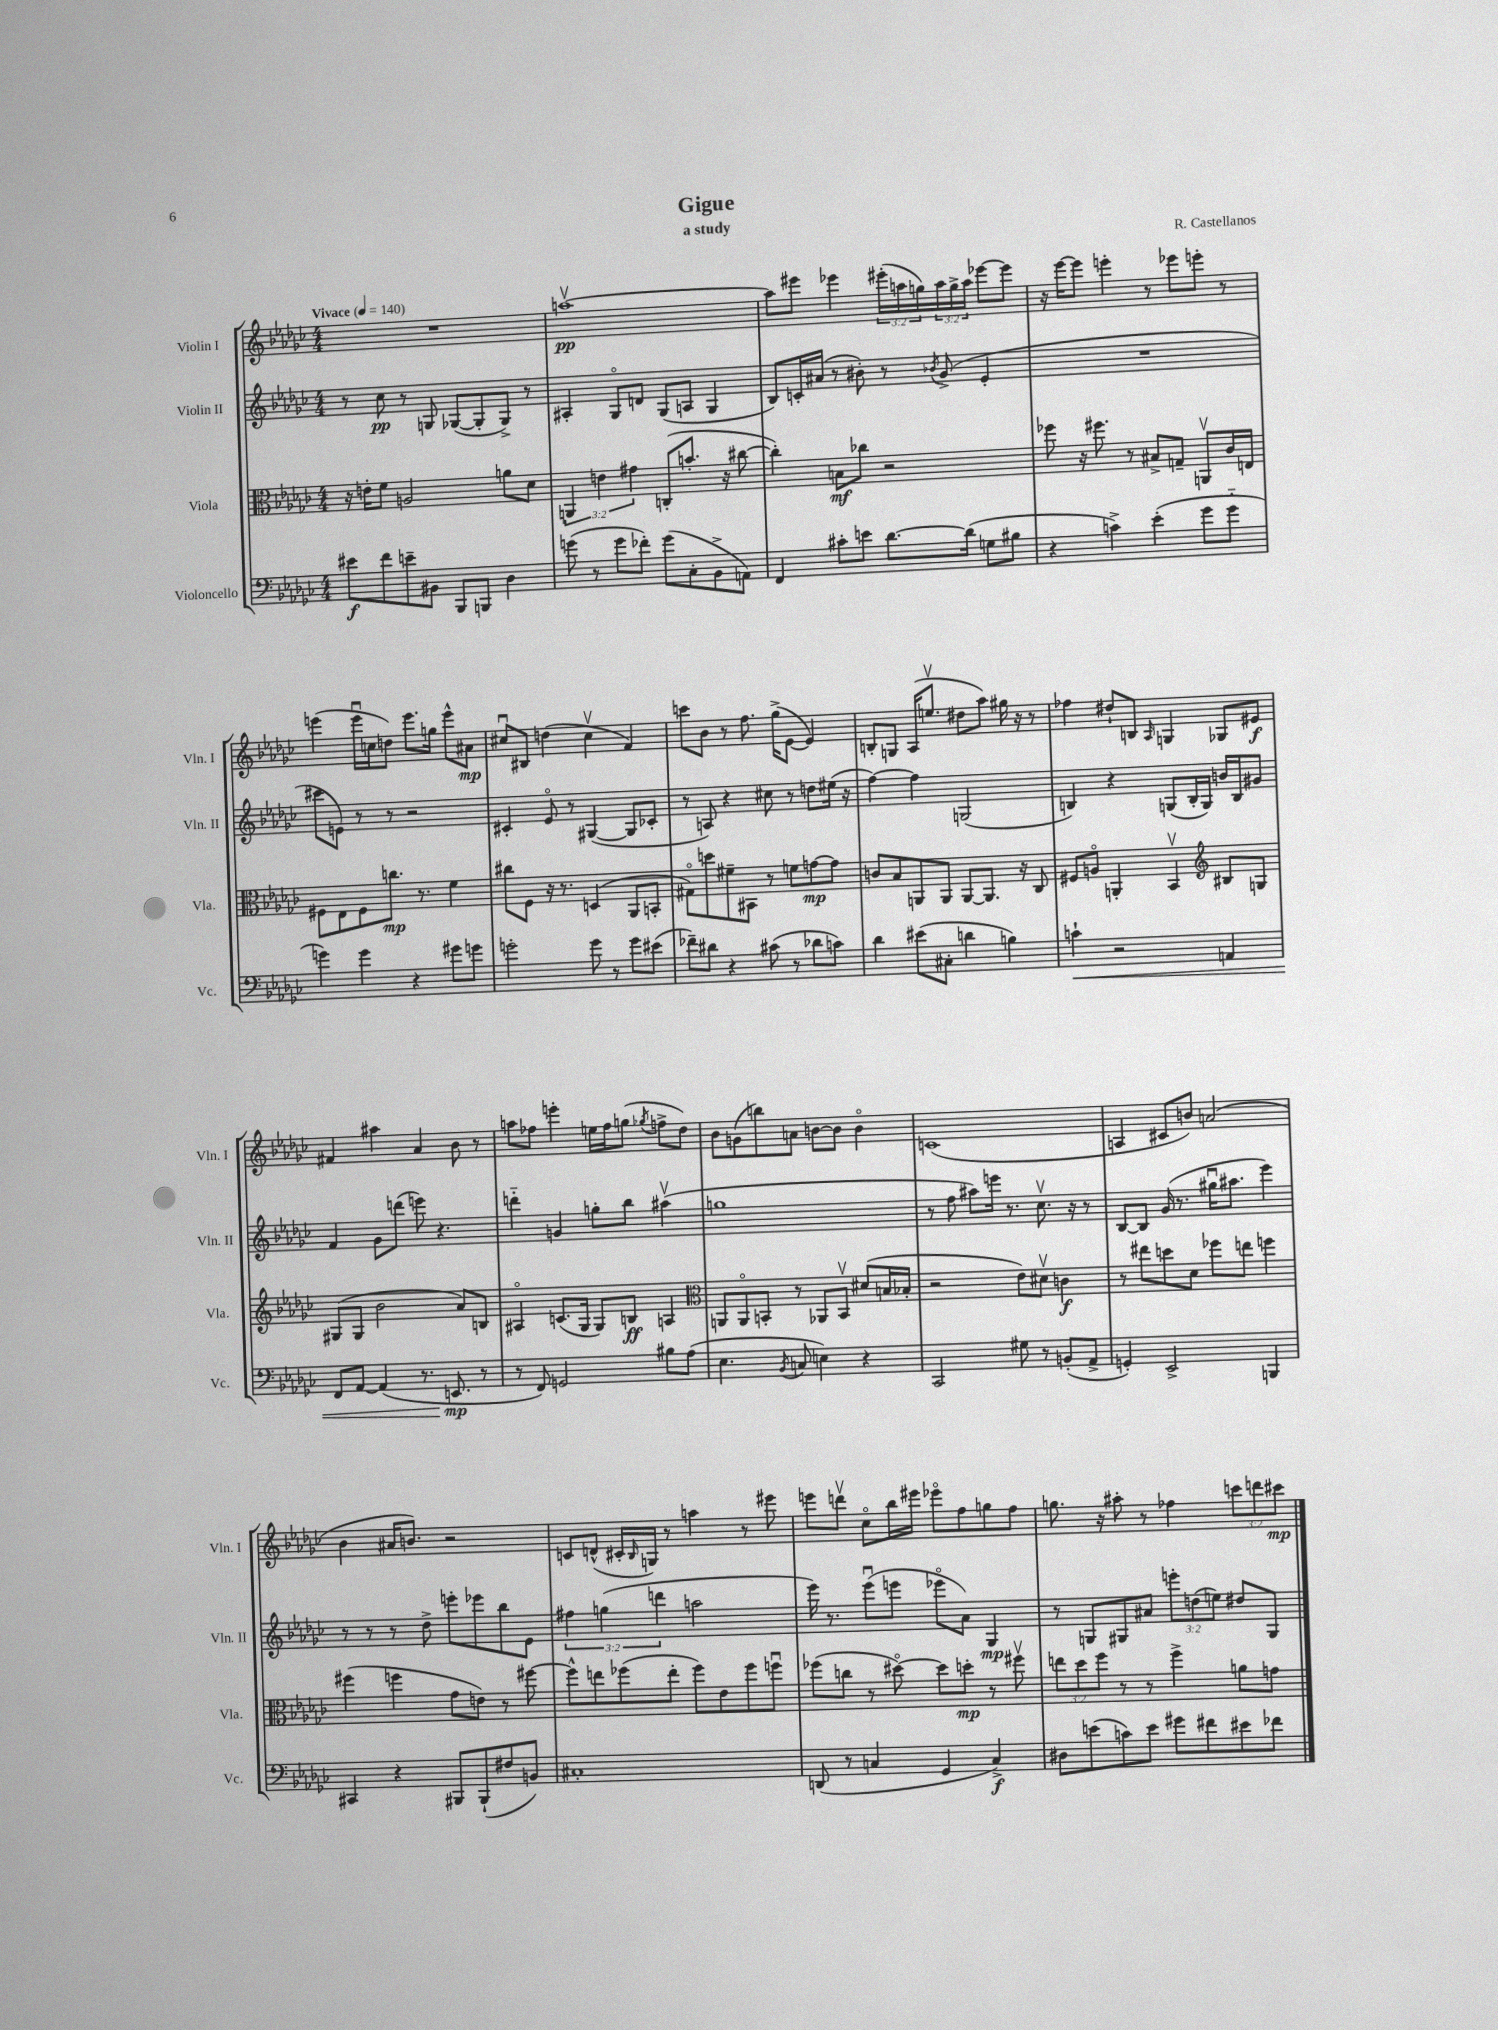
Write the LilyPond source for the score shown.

\header { title = "Gigue" composer = "R. Castellanos" subtitle = "a study" }
<<
\new StaffGroup <<
\new Staff = "s0" \with { instrumentName = "Violin I" shortInstrumentName = "Vln. I" } {
    \clef treble \key ges \major \numericTimeSignature \time 4/4 \override Staff.TupletNumber.text = #tuplet-number::calc-fraction-text \tempo "Vivace" 4 = 140
    R1 |
    a''1~\upbow\pp |
    a''8 eis'''8 ees'''4 \tuplet 3/2 { eis'''16-.( a''16 g''16) } \tuplet 3/2 { a''16 g''16-> a''16 } ees'''8~ ees'''8 |
    r16 ees'''16~ ees'''8 e'''4-. r8 ees'''8 e'''8-. r8 |
    e'''4( e'''16\downbow c''16 d''8) e'''8. g''16 e'''8-^ ais'8\mp |
    cis''8\downbow bis8 d''4( cis''4\upbow f'4) |
    c'''8 bes'8 r8 f''8. ges''16->( ees'8~ ees'4) |
    b8-. g8 aes16( e''8.\upbow dis''8 aes''8) gis''16 r16 r8 |
    fes''4 dis''8-! b8 \grace { aes16 } g4 ges8 eis'8\f |
    fis'4 ais''4 aes'4 bes'8 r8 |
    a''8 fes''8 e'''4-. e''16 fes''16 g''8( \acciaccatura { ges''8 } f''8-> des''8) |
    bes'8 g'8( b''8) a'8 b'8~ b'8 b'4\flageolet |
    c'1( |
    a4 cis'8 b'8) a'2( |
    bes'4 ais'16 b'8.) r2 |
    c'8 d'8-^( cis'16-. \grace { bes16 } g16) r8 a''4 r8 eis'''8 |
    e'''8 d'''8\upbow ces''8\flageolet bes''16 eis'''16 ees'''8\flageolet f''8 g''8 f''8 |
    g''8. r16 ais''8-. r8 fes''4 \tuplet 3/2 { c'''8 d'''8 cis'''8\mp } \bar "|." |
}
\new Staff = "s1" \with { instrumentName = "Violin II" shortInstrumentName = "Vln. II" } {
    \clef treble \key ges \major \numericTimeSignature \time 4/4 \override Staff.TupletNumber.text = #tuplet-number::calc-fraction-text
    r8 ces''8\pp r8 g8 ges8~( ges8-. ges8->) r8 |
    ais4-. ges8\flageolet d'8 ges8( a8 ges4 |
    bes8) c'16-. ais'16( r8 bis'8-.) r8 \acciaccatura { bes'8 } ges'8->( ees'4-. |
    R1 |
    cis'''8 e'8) r8 r8 r2 |
    cis'4-. ees'8\flageolet r8 gis4~( gis8 ces'8-. |
    r8 a8) r4 cis''8 r8 d''8 eis''16( r16 |
    f''4~) f''4 g2( |
    b4) r4 g8( b16-. g16) b'16 b16 gis'8 |
    f'4 ges'8 d'''8( e'''8) r4. |
    d'''4-_ g'4 g''8-. bes''8 ais''4\upbow( |
    g''1 |
    r8 f''8 ais''8) e'''16 r8. ces''8.\upbow r16 r8 |
    bes8~ bes8 ges'16( r8. gis''16\downbow ais''8. ees'''4) |
    r8 r8 r8 des''8-> e'''8-. ees'''8 bes''8 ees'8 |
    \tuplet 3/2 { fis''4 g''4( d'''4 } a''2 |
    ees'''16) r8. ees'''8\downbow( e'''8 ees'''8\flageolet aes'8) ges4\mp |
    r8 g8 gis8 ais'8 \tuplet 3/2 { e'''8-. d''8( e''8) } dis''8 gis8 \bar "|." |
}
\new Staff = "s2" \with { instrumentName = "Viola" shortInstrumentName = "Vla." } {
    \clef alto \key ges \major \numericTimeSignature \time 4/4 \override Staff.TupletNumber.text = #tuplet-number::calc-fraction-text
    r16 e'16-. f'8 a2 a'8 des'8 |
    \tuplet 3/2 { a,4 e'4 gis'4 } c8-.( b'8.-. r16 cis''8~ |
    cis''4-.) b8\mf ces''8 r2 |
    fes''8 r16 fis''8. r8 bis8-> g8-- a,8\upbow ces'16 e16 |
    fis8 ees8 fis8 c''8.\mp r8. f'4 |
    cis''8 f8 r16 r8. d4( aes,8 b,8-. |
    gis8\flageolet) d''8 fis'8-- bis,8 r8 f'8 g'8~\mp g'8 |
    c'8 bes8 a,8 a,8 a,8~ a,8. r16 ces8 |
    fis8 a8\flageolet a,4-. bes,4\upbow \clef treble bis8 g8 |
    gis8( gis8 bes'2 aes'8) b8 |
    ais4\flageolet c'8.( ges16 ges8) b8\ff a4 |
    \clef alto a,8 a,8\flageolet b,8-. r8 aes,8 b,8\upbow dis'8( b16 bes16-. |
    r2 ees'8) dis'8\upbow c'4\f |
    r8 eis''8 d''8 des'8 fes''8 e''8 f''4 |
    fis''4( f''4 ges'8 e'8) r8 fis''8~ |
    fis''8-^ e''8 fes''8( e''8-. fes''8) ees'8 fes''8 f''8\downbow |
    fes''8( c''8 r8 dis''8~\flageolet) dis''8 d''8-.\mp r8 fis''8\upbow |
    \tuplet 3/2 { e''8 des''8 f''8 } r8 r8 f''4-> a'8 g'8 \bar "|." |
}
\new Staff = "s3" \with { instrumentName = "Violoncello" shortInstrumentName = "Vc." } {
    \clef bass \key ges \major \numericTimeSignature \time 4/4
    eis'8\f f'8 e'8-- bis,8 bes,,8 b,,8 des4 |
    g'8( r8 g'8 fes'8-.) g'8( ces8-. bes,8-> a,8) |
    f,4 cis'8-. e'8 des'8.~ des'16( g8 bis8 |
    r4 c'4->) ees'4-.( ges'8 ges'8-_ |
    g'4) g'4 r4 gis'8 g'8 |
    g'2-. g'8 r8 g'8 eis'8( |
    fes'8--) dis'8 r4 cis'8( r8 des'8 c'8) |
    des'4 eis'8( cis8-. d'4 b4) |
    c'4-!\< r2 a,4 |
    f,8 aes,8~ aes,4( r8. e,8.\mp\! r8 |
    r8 f,8) g,2 bis8 aes8( |
    ees4. \acciaccatura { bes,8 } c8 e4) r4 |
    ces,2 gis8 r8 b,8-.( aes,8-> |
    g,4-.) ees,2-> b,,4 |
    cis,4 r4 bis,,8 bis,,8-!( fis8 b,8) |
    cis1-. |
    d,8( r8 c4 ges,4 c4->\f) |
    dis8 e'8( c'8) e'8 gis'8 fis'8 eis'8 fes'8 \bar "|." |
}
>>
>>
\layout { \context { \Score \remove "Bar_number_engraver" } }
